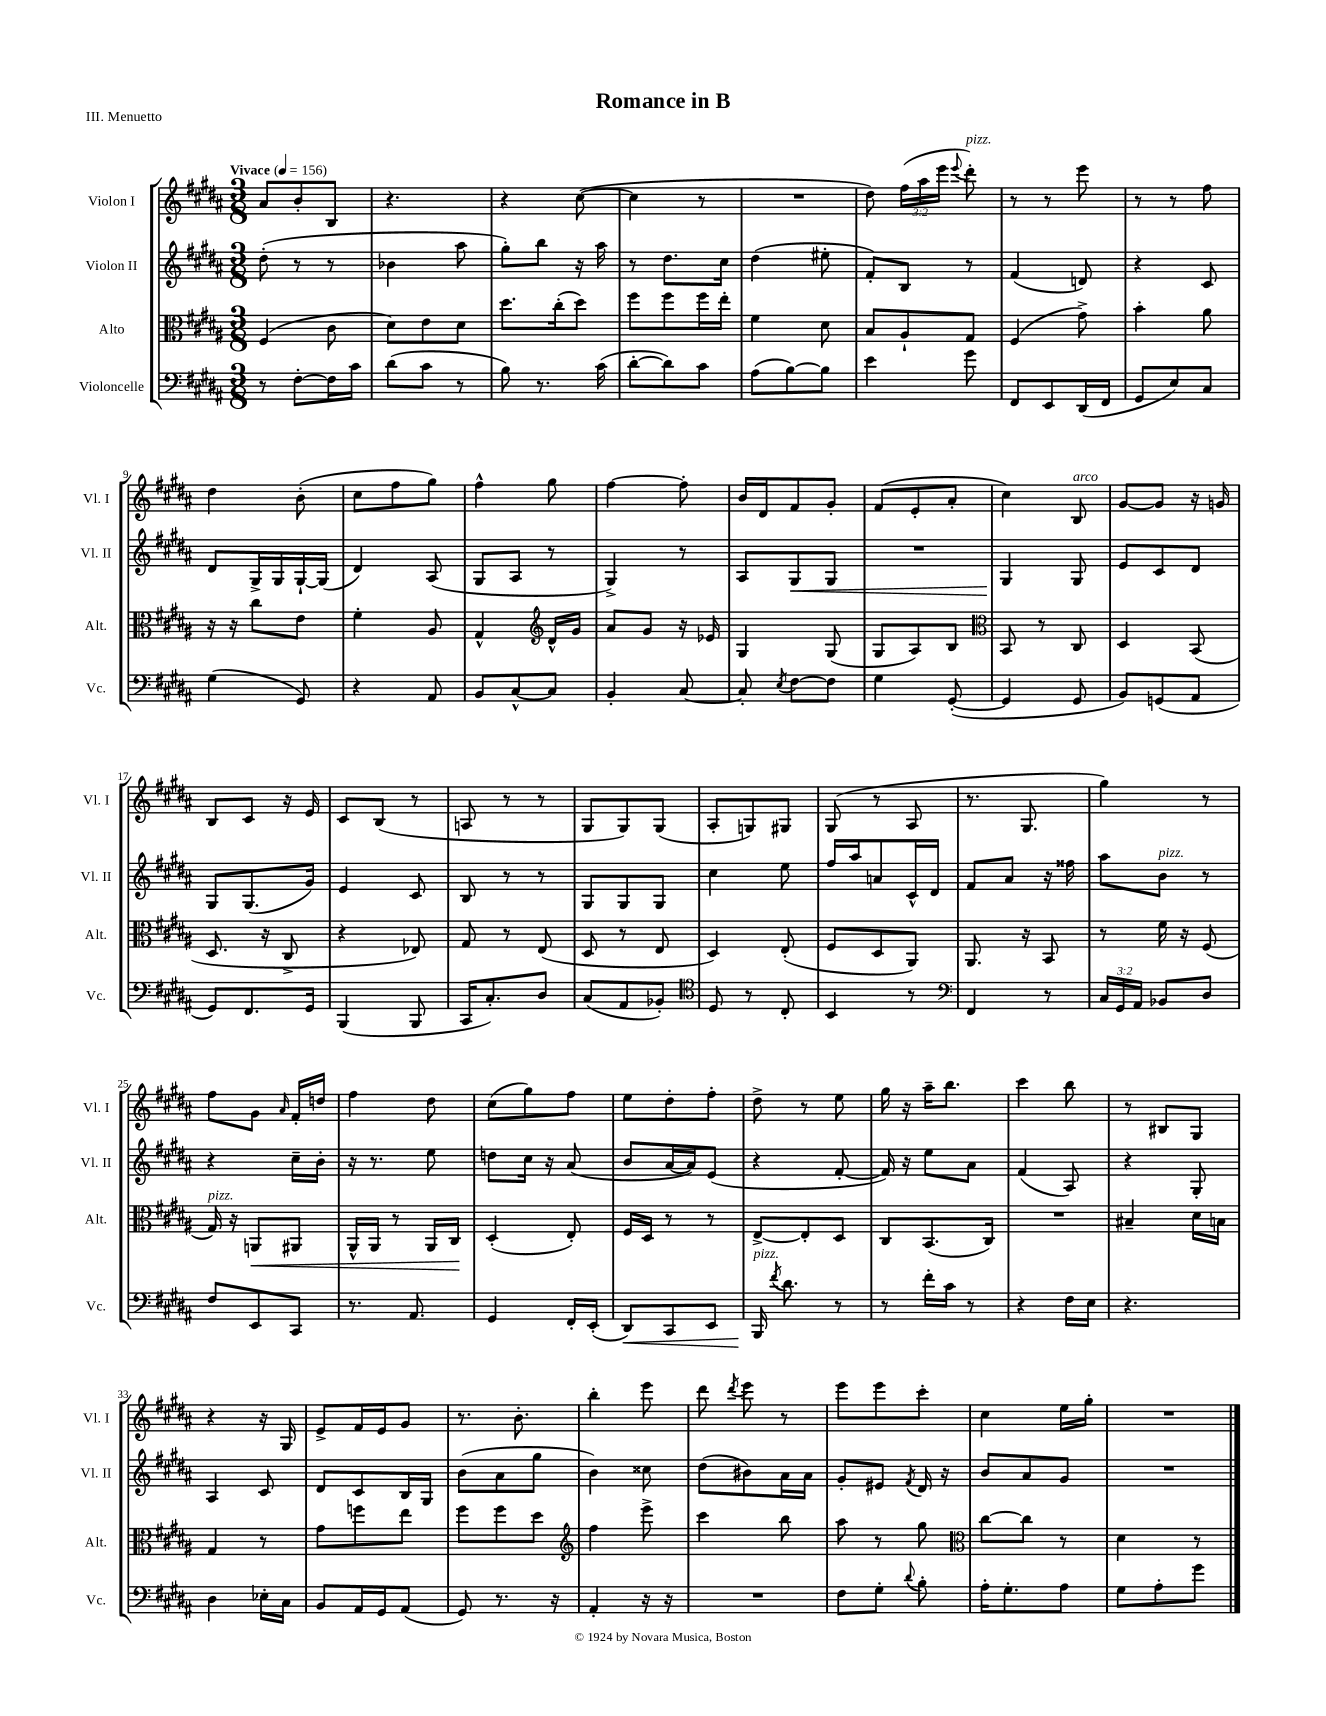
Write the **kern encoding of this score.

**kern	**kern	**kern	**kern
*staff4	*staff3	*staff2	*staff1
*clefF4	*clefC3	*clefG2	*clefG2
*k[f#c#g#d#a#]	*k[f#c#g#d#a#]	*k[f#c#g#d#a#]	*k[f#c#g#d#a#]
*M3/8	*M3/8	*M3/8	*M3/8
*MM156	*MM156	*MM156	*MM156
8r	(4F#/	(8dd#'\	8a#/L
[8F#'\L	.	8r	8b'/
16F#\]L	8c#\	8r	8B/J
16c#\JJ	.	.	.
=	=	=	=
(8d#\L	8d#\L)	4b-\	4.r
8c#\J	8e\	.	.
8r	8d#\J	8aa#\	.
=	=	=	=
8B\)	8.dd#\L	8gg#'\L)	4r
8.r	.	8bb\J	.
.	(16cc#'\k	.	.
.	8dd#\J)	16r	([8cc#\
(16c#\	.	16aa#\	.
=	=	=	=
[8d#'\L	8ff#\L	8r	4cc#\]
8d#\])	8ff#\	8.dd#\L	.
8c#\J	16ff#\L	.	8r
.	16ee'\JJ	16cc#\Jk	.
=	=	=	=
(8A#\L	4f#\	(4dd#\	4.r
[8B\)	.	.	.
8B\]J	8d#\	8ee#'\	.
=	=	=	=
4e\	8B/L	8f#'/L)	8dd#\)
.	8A#`/	8B/J	(24ff#\LL
.	.	.	24aa#\
.	.	.	24eee\JJ
.	.	.	8qqeee/
8g#\	8G#/J	8r	8ddd#'\)
=	=	=	=
8FF#/L	(4F#/	(4f#/	8r
8EE/	.	.	8r
(16DD#/L	8g#^\)	8d/)	8eee\
16FF#/JJ	.	.	.
=	=	=	=
8GG#/L	4b'\	4r	8r
8E/)	.	.	8r
8C#/J	8a#\	8c#/	8ff#\
=	=	=	=
(4G#\	16r	8d#/L	4dd#\
.	16r	.	.
.	8cc#\L	16G#^/L	.
.	.	16G#/	.
8GG#/)	8e\J	[16G#`/	(8b'\
.	.	(16G#/]JJ	.
=	=	=	=
4r	4f#'\	4d#/)	8cc#\L
.	.	.	8ff#\
8AA#/	8A#/	(8A#/	8gg#\J)
=	=	=	=
8BB/L	4G#^^/	8G#/L	4ff#^^\
[8C#^^/	.	8A#/J	.
*	*clefG2	*	*
8C#/]J	16d#^^/LL	8r	8gg#\
.	16g#/JJ	.	.
=	=	=	=
4BB'/	8a#/L	4G#^/)	[4ff#\
.	8g#/J	.	.
[8C#/	16r	8r	8ff#'\]
.	16e-/	.	.
=	=	=	=
8C#'/]	4G#/	8A#/L	16b/LL
.	.	.	16d#/J
8qE/	.	.	.
[8F#\L	.	8G#/	8f#/
8F#\]J	(8G#/	8G#/J	8g#'/J
=	=	=	=
4G#\	8G#/L	4.r	(8f#/L
.	8A#/)	.	8e'/
([8GG#'/	8B/J	.	8a#'/J
=	=	=	=
*	*clefC3	*	*
4GG#/]	8BB/	4G#/	4cc#\)
.	8r	.	.
8GG#/	8C#/	8G#/	8B/
=	=	=	=
8BB/L)	4D#/	8e/L	[8g#/L
(8GG/	.	8c#/	8g#/]J
8AA#/J	(8BB/	8d#/J	16r
.	.	.	16g/
=	=	=	=
8GG#/L)	8.D#/	8G#/L	8B/L
8.FF#/	.	(8.G#/	8c#/J
.	16r	.	.
.	8C#^/	.	16r
16GG#/Jk	.	16g#/Jk)	16e/
=	=	=	=
(4BBB/	4r	4e/	8c#/L
.	.	.	(8B/J
8BBB/	8E-/)	8c#/	8r
=	=	=	=
16CC#/LK	8G#/	8B/	8A/
8.C#'/)	.	.	.
.	8r	8r	8r
8D#/J	(8E/	8r	8r
=	=	=	=
(8C#/L	8D#/	8G#/L	8G#/L
8AA#/	8r	8G#/	8G#/)
8BB-'/J)	8E/	8G#/J	(8G#/J
=	=	=	=
*clefC4	*	*	*
8D#/	4D#/)	4cc#\	8A#'/L
8r	.	.	8G/)
8C#'/	(8E'/	8ee\	8G#/J
=	=	=	=
4BB/	8F#/L	16ff#/LL	(8G#/
.	.	16aa#/J	.
.	8D#/	8a/	8r
8r	8AA#/J)	16c#^^/L	8A#/
.	.	16d#/JJ	.
=	=	=	=
*clefF4	*	*	*
4FF#/	8.AA#/	8f#/L	8.r
.	.	8a#/J	.
.	16r	.	8.G#/
8r	8BB/	16r	.
.	.	16ff##\	.
=	=	=	=
24C#/LL	8r	8aa#\L	4gg#\)
24GG#/	.	.	.
24AA#/JJ	.	.	.
8BB-/L	16f#\	8b\J	.
.	16r	.	.
8D#/J	(8F#/	8r	8r
=	=	=	=
8F#/L	16G#/)	4r	8ff#\L
.	16r	.	.
8EE/	8AA/L	.	8g#\J
.	.	.	16qqa#/
8CC#/J	8AA#/J	16cc#~\LL	16f#'/LL
.	.	16b'\JJ	16dd/JJ
=	=	=	=
8.r	16AA#^^/LL	16r	4ff#\
.	16AA#/JJ	8.r	.
.	8r	.	.
8.AA#/	.	.	.
.	16AA#/LL	8ee\	8dd#\
.	16C#/JJ	.	.
=	=	=	=
4GG#/	(4D#'/	8dd\L	(8cc#\L
.	.	16cc#\Jk	8gg#\)
.	.	16r	.
16FF#'/LL	8E'/)	(8a#/	8ff#\J
(16EE'/JJ	.	.	.
=	=	=	=
8DD#/L)	16F#/LL	8b/L	8ee\L
.	16D#/JJ	.	.
8CC#/	8r	[16a#/L	8dd#'\
.	.	16a#/]J)	.
8EE/J	8r	(8e/J	8ff#'\J
=	=	=	=
16BBB/	[8E^/L	4r	8dd#^\
8qf#/	.	.	.
8.d#\	.	.	.
.	8E'/]	.	8r
8r	8D#/J	[8f#'/	8ee\
=	=	=	=
8r	8C#/L	16f#/])	16gg#\
.	.	16r	16r
16f#'\LL	(8.BB/	8ee\L	16aa#~\LK
16c#\JJ	.	.	8.bb\J
8r	.	8a#\J	.
.	16C#/Jk)	.	.
=	=	=	=
4r	4.r	(4f#/	4ccc#\
16F#\LL	.	8A#/)	8bb\
16E\JJ	.	.	.
=	=	=	=
4.r	4B#~/	4r	8r
.	.	.	8B#/L
.	16d#\LL	8G#'/	8G#/J
.	16B\JJ	.	.
=	=	=	=
4D#\	4G#/	4A#/	4r
16E-'\LL	8r	8c#/	16r
16C#\JJ	.	.	16G#/
=	=	=	=
8BB/L	8g#\L	8d#/L	8e^/L
16AA#/L	8ff\	8c#/	16f#/L
16GG#/J	.	.	16e/J
(8AA#/J	8ee\J	16B/L	8g#/J
.	.	16G#/JJ	.
=	=	=	=
8GG#/)	8ff#\L	(8b\L	8.r
8.r	8ff#\	8a#\	.
.	.	.	8.b'\
.	8dd#\J	8gg#\J	.
16r	.	.	.
=	=	=	=
*	*clefG2	*	*
4AA#'/	4ff#\	4b\)	4bb'\
16r	8eee^\	8cc##\	8eee\
16r	.	.	.
=	=	=	=
4.r	4ccc#\	(8dd#\L	8ddd#\
.	.	.	8qddd#/
.	.	8b#\)	8eee\
.	8bb\	16a#\L	8r
.	.	16a#\JJ	.
=	=	=	=
8F#\L	8aa#\	8g#'/L	8eee\L
8G#'\J	8r	8e#/J	8eee\
8qqd#/	.	8qf#/	.
8B'\	8gg#\	16d#/	8ccc#'\J
.	.	16r	.
=	=	=	=
*	*clefC3	*	*
16A#'\LK	[8cc#\L	8b/L	4cc#\
8.G#'\	.	.	.
.	8cc#\]J	8a#/	.
8A#\J	8r	8g#/J	16ee\LL
.	.	.	16gg#'\JJ
=	=	=	=
8G#\L	4d#\	4.r	4.r
8A#'\	.	.	.
8g#\J	8r	.	.
==	==	==	==
*-	*-	*-	*-
